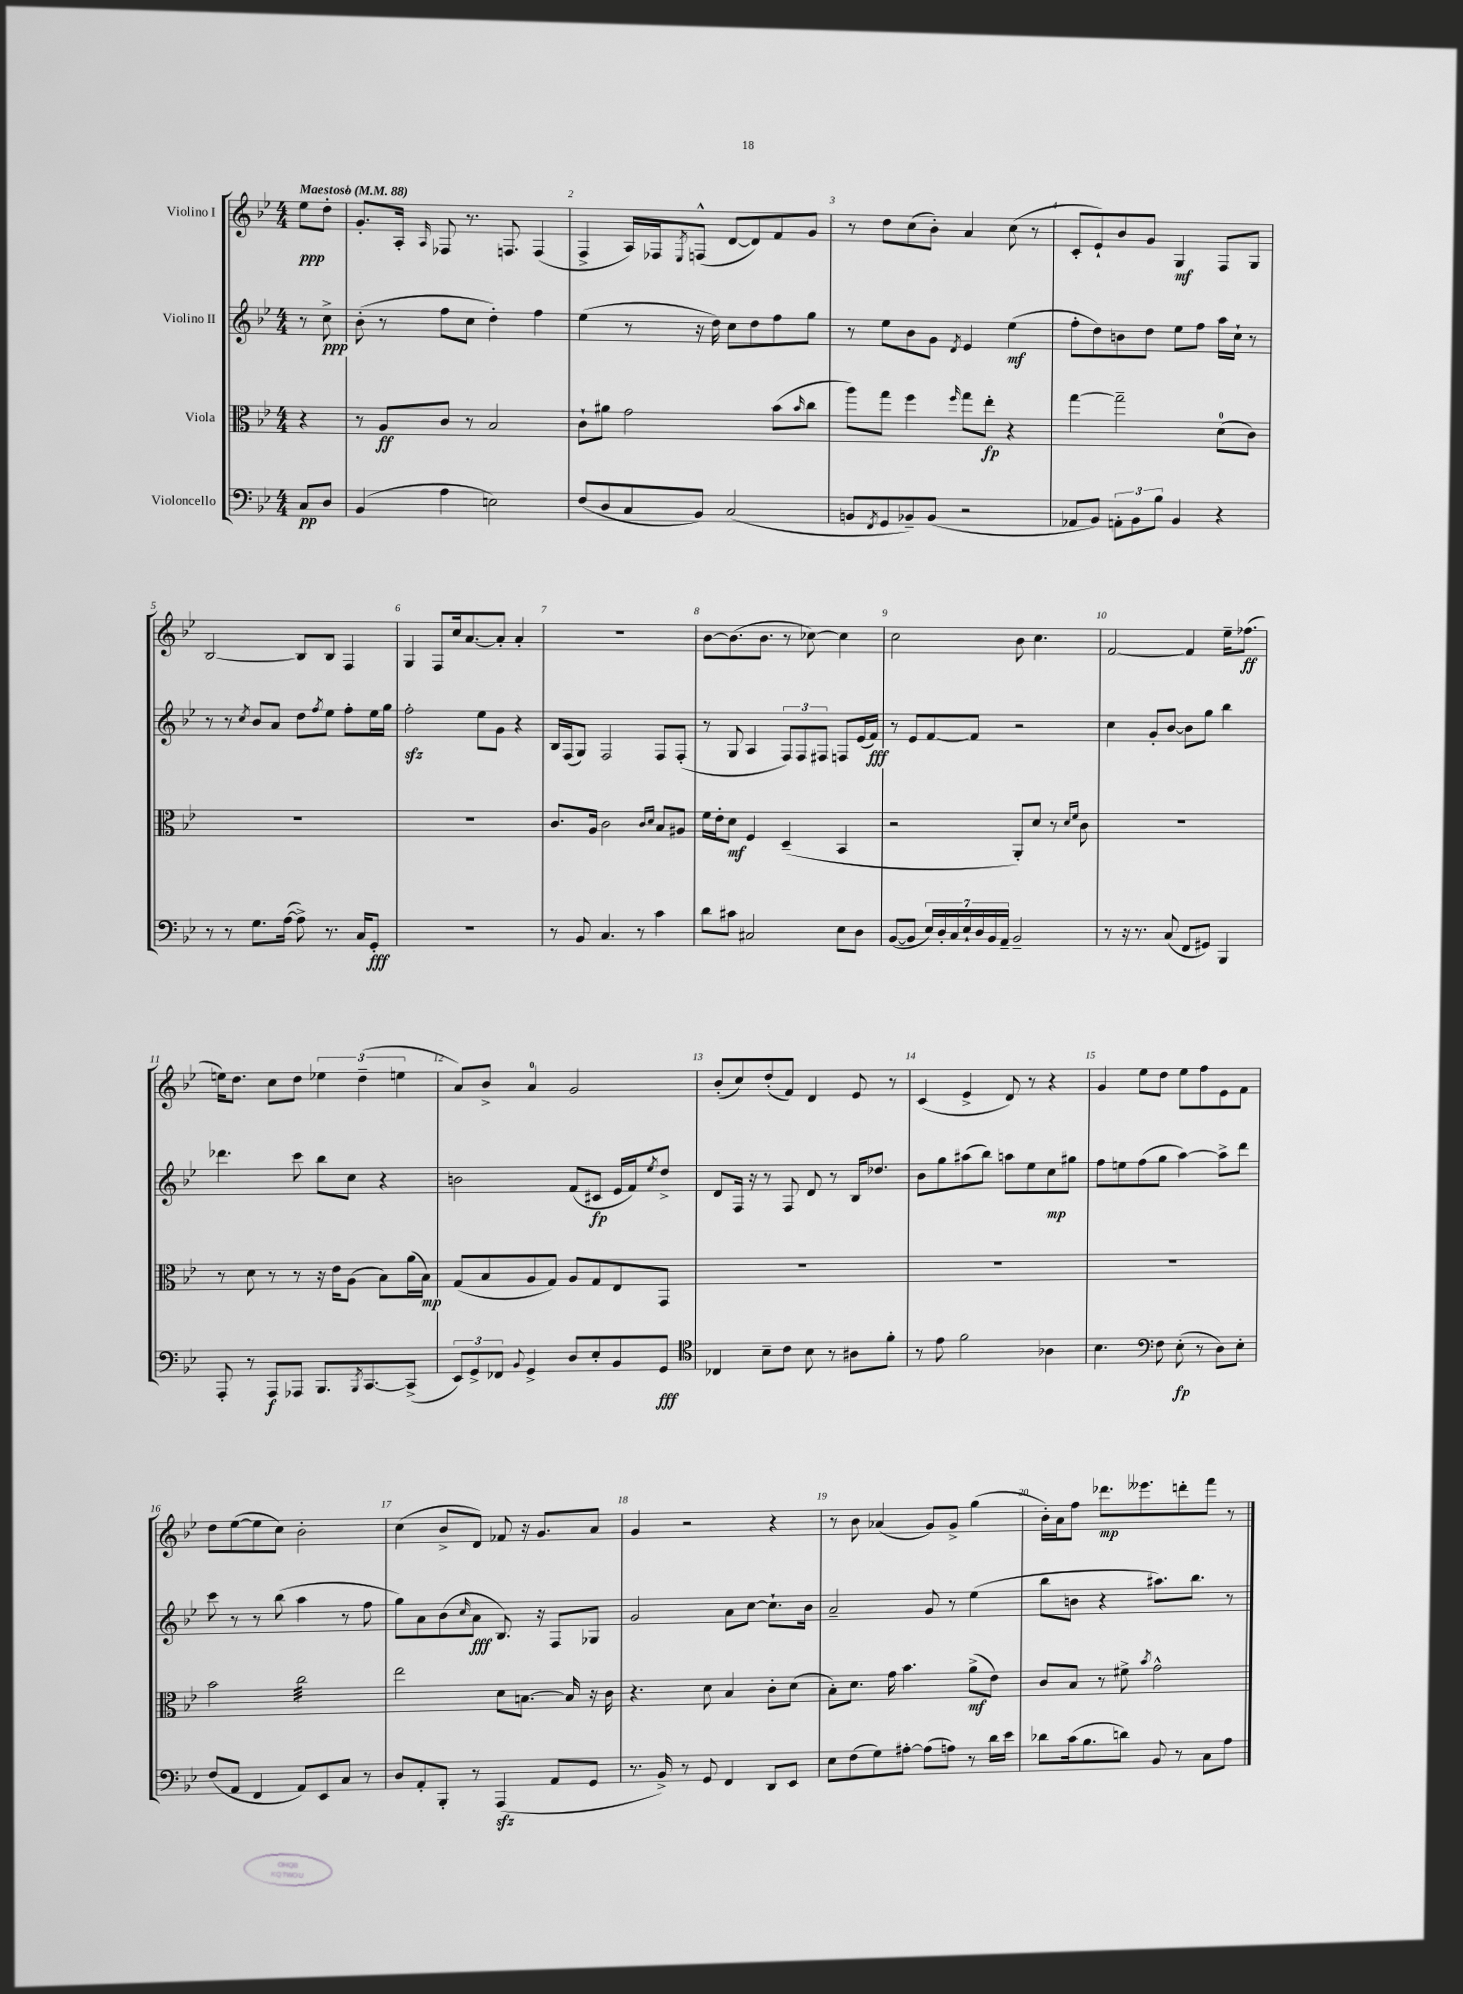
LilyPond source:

<<
\new StaffGroup <<
\new Staff = "s0" \with { instrumentName = "Violino I" } {
    \clef treble \key bes \major \numericTimeSignature \time 4/4 \partial 4 \tempo "Maestoso" 4 = 88
    ees''8\ppp d''8-. |
    g'8.-. a16-. \grace { a16 } fes8 r8. f8. f4( |
    f4-> a16) fes16 \acciaccatura { ees8 } f8-^( d'8~ d'8) f'8 g'8 |
    r8 d''8 c''8( bes'8-.) a'4 c''8( r8 |
    c'8-. ees'8-!) bes'8 g'8 g4\mf f8 g8 |
    bes2~ bes8 bes8 f4 |
    g4 f8 c''16 a'8.~ a'8-. a'4-. |
    R1 |
    bes'8~ bes'8.( bes'8. r8 ces''8~) ces''4 |
    c''2 bes'8 c''4. |
    f'2~ f'4 ees''16-- fes''8.\ff( |
    e''16) d''8. c''8 d''8 \tuplet 3/2 { ees''4 d''4--( e''4 } |
    a'8) bes'8-> a'4-0 g'2 |
    bes'8-.( c''8) d''8-.( f'8) d'4 ees'8 r8 |
    c'4( ees'4-> d'8) r8 r4 |
    g'4 ees''8 d''8 ees''8 f''8 ees'8 f'8 |
    d''8 ees''8~( ees''8 c''8) bes'2-. |
    c''4( bes'8-> d'8) fes'8 r16 g'8. a'8 |
    g'4 r2 r4 |
    r8 bes'8 aes'4( g'8) g'8-> g''4( |
    bes'16-.) a'16 f''8 des'''8.\mp eeses'''8. d'''8-. f'''8 r8 \bar "|." |
}
\new Staff = "s1" \with { instrumentName = "Violino II" } {
    \clef treble \key bes \major \numericTimeSignature \time 4/4 \partial 4
    r8 c''8->\ppp |
    bes'8-.( r8 f''8 c''8 d''4-.) f''4 |
    ees''4( r8 r16 d''16) c''8 d''8 f''8 g''8 |
    r8 ees''8 bes'8 g'8 \acciaccatura { d'8 } ees'4 ees''4\mf( |
    f''8-. d''8) b'8 d''8 ees''8 f''8 a''16 c''16-! r8 |
    r8 r8 \acciaccatura { c''8 } bes'8 a'8 d''8 \acciaccatura { f''8 } ees''8 f''8-. ees''16 g''16 |
    f''2-.\sfz ees''8 g'8 r4 |
    bes16 f16( g8) f2 f8 f8-.( |
    r8 g8 a4 \tuplet 3/2 { f8) f8 fis8 } f8 ees'16( f'16\fff) |
    r8 ees'8 f'8~ f'8 r2 |
    c''4 g'8-. bes'8~ bes'8 g''8 bes''4 |
    des'''4. c'''8 bes''8 c''8 r4 |
    b'2 f'8( cis'8\fp ees'16 f'16) \acciaccatura { ees''8 } d''8-> |
    d'8 f16 r16 r8 f8 d'8 r8 bes16 des''8. |
    bes'8 g''8 ais''8( bes''8) a''8 ees''8 c''8\mp gis''8 |
    f''8 e''8 f''8( g''8 a''4~) a''8-> d'''8 |
    c'''8 r8 r8 bes''8( a''4 r8 f''8 |
    g''8) a'8 bes'8( \grace { c''16 } a'8\fff bes8.) r16 f8 ges8 |
    g'2 a'8 c''8~ c''8.-! bes'16 |
    a'2-- g'8 r8 ees''4( |
    bes''8 b'8 r4 ais''8.) bes''8. r8 \bar "|." |
}
\new Staff = "s2" \with { instrumentName = "Viola" } {
    \clef alto \key bes \major \numericTimeSignature \time 4/4 \partial 4
    r4 |
    r8 a8\ff c'8 r8 bes2 |
    c'8-! ais'8 g'2 bes'8( \grace { bes'16 } c''8 |
    a''8) g''8 f''4 \grace { f''16 } g''8 ees''8-.\fp r4 |
    g''4~ g''2-- d'8-0( c'8) |
    R1 |
    R1 |
    c'8. a16 c'2 \grace { c'16 d'16 } bes8 ais8 |
    f'16 ees'16-. d'8\mf f4 d4--( bes,4 |
    r2 a,8-.) d'8 r8 \grace { d'16 f'16 } c'8 |
    R1 |
    r8 d'8 r8 r8 r16 ees'16 a8( bes8) a'16( bes16\mp) |
    g8( bes8 a8 g8) a8 g8 ees8 g,8 |
    R1 |
    R1 |
    R1 |
    bes'2 c''2:32 |
    ees''2 d'8 b8.~ b16 r16 c'16 |
    r4. d'8 bes4 c'8-. d'8( |
    bes8-.) d'8. g'16 bes'4. a'8->\mf( ees'8) |
    c'8 bes8 r8 fis'8-> \acciaccatura { bes'8 } g'2-^ \bar "|." |
}
\new Staff = "s3" \with { instrumentName = "Violoncello" } {
    \clef bass \key bes \major \numericTimeSignature \time 4/4 \partial 4
    c8\pp d8 |
    bes,4( a4 e2) |
    f8( d8 c8 bes,8) c2( |
    b,8 \acciaccatura { f,8 } g,8 bes,8--) bes,8( r2 |
    aes,8 bes,8) \tuplet 3/2 { a,8-. bes,8 bes8 } bes,4 r4 |
    r8 r8 g8. a16~( a8->) r8. c16 g,8-.\fff |
    R1 |
    r8 bes,8 c4. r8 c'4 |
    d'8 cis'8 cis2 ees8 d8 |
    bes,8~( bes,8 \tuplet 7/4 { ees16) d16-. c16 ees16-! d16 bes,16 a,16-- } bes,2-- |
    r8 r16 r8. c8( f,8 gis,8) bes,,4 |
    a,,8-. r8 a,,8\f aes,,8 bes,,8. \acciaccatura { bes,,8 } c,8.~ c,8->( |
    \tuplet 3/2 { ees,8) g,8-> fes,8 } \appoggiatura { bes,8 } g,4-> d8 ees8-. bes,8 g,8\fff |
    \clef tenor ces4 bes8-- c'8 bes8 r8 ais8 f'8-. |
    r8 ees'8 f'2 aes4 |
    bes4. \clef bass f8 ees8-.\fp( r8 d8) ees8-. |
    f8( a,8 f,4 a,8) ees,8 c8 r8 |
    d8 a,8-. bes,,8-. r8 a,,4\sfz( a,8 g,8 |
    r8. bes,16->) r8 g,8 f,4 d,8 ees,8 |
    ees8 f8( g8) ais8~-. ais8( a8) r8 d'16 ees'16 |
    des'8 c'16( bes8. d'8) bes,8 r8 c8 a8 \bar "|." |
}
>>
>>
\layout { \context { \Score \override BarNumber.break-visibility = ##(#f #t #t) barNumberVisibility = #all-bar-numbers-visible } }
